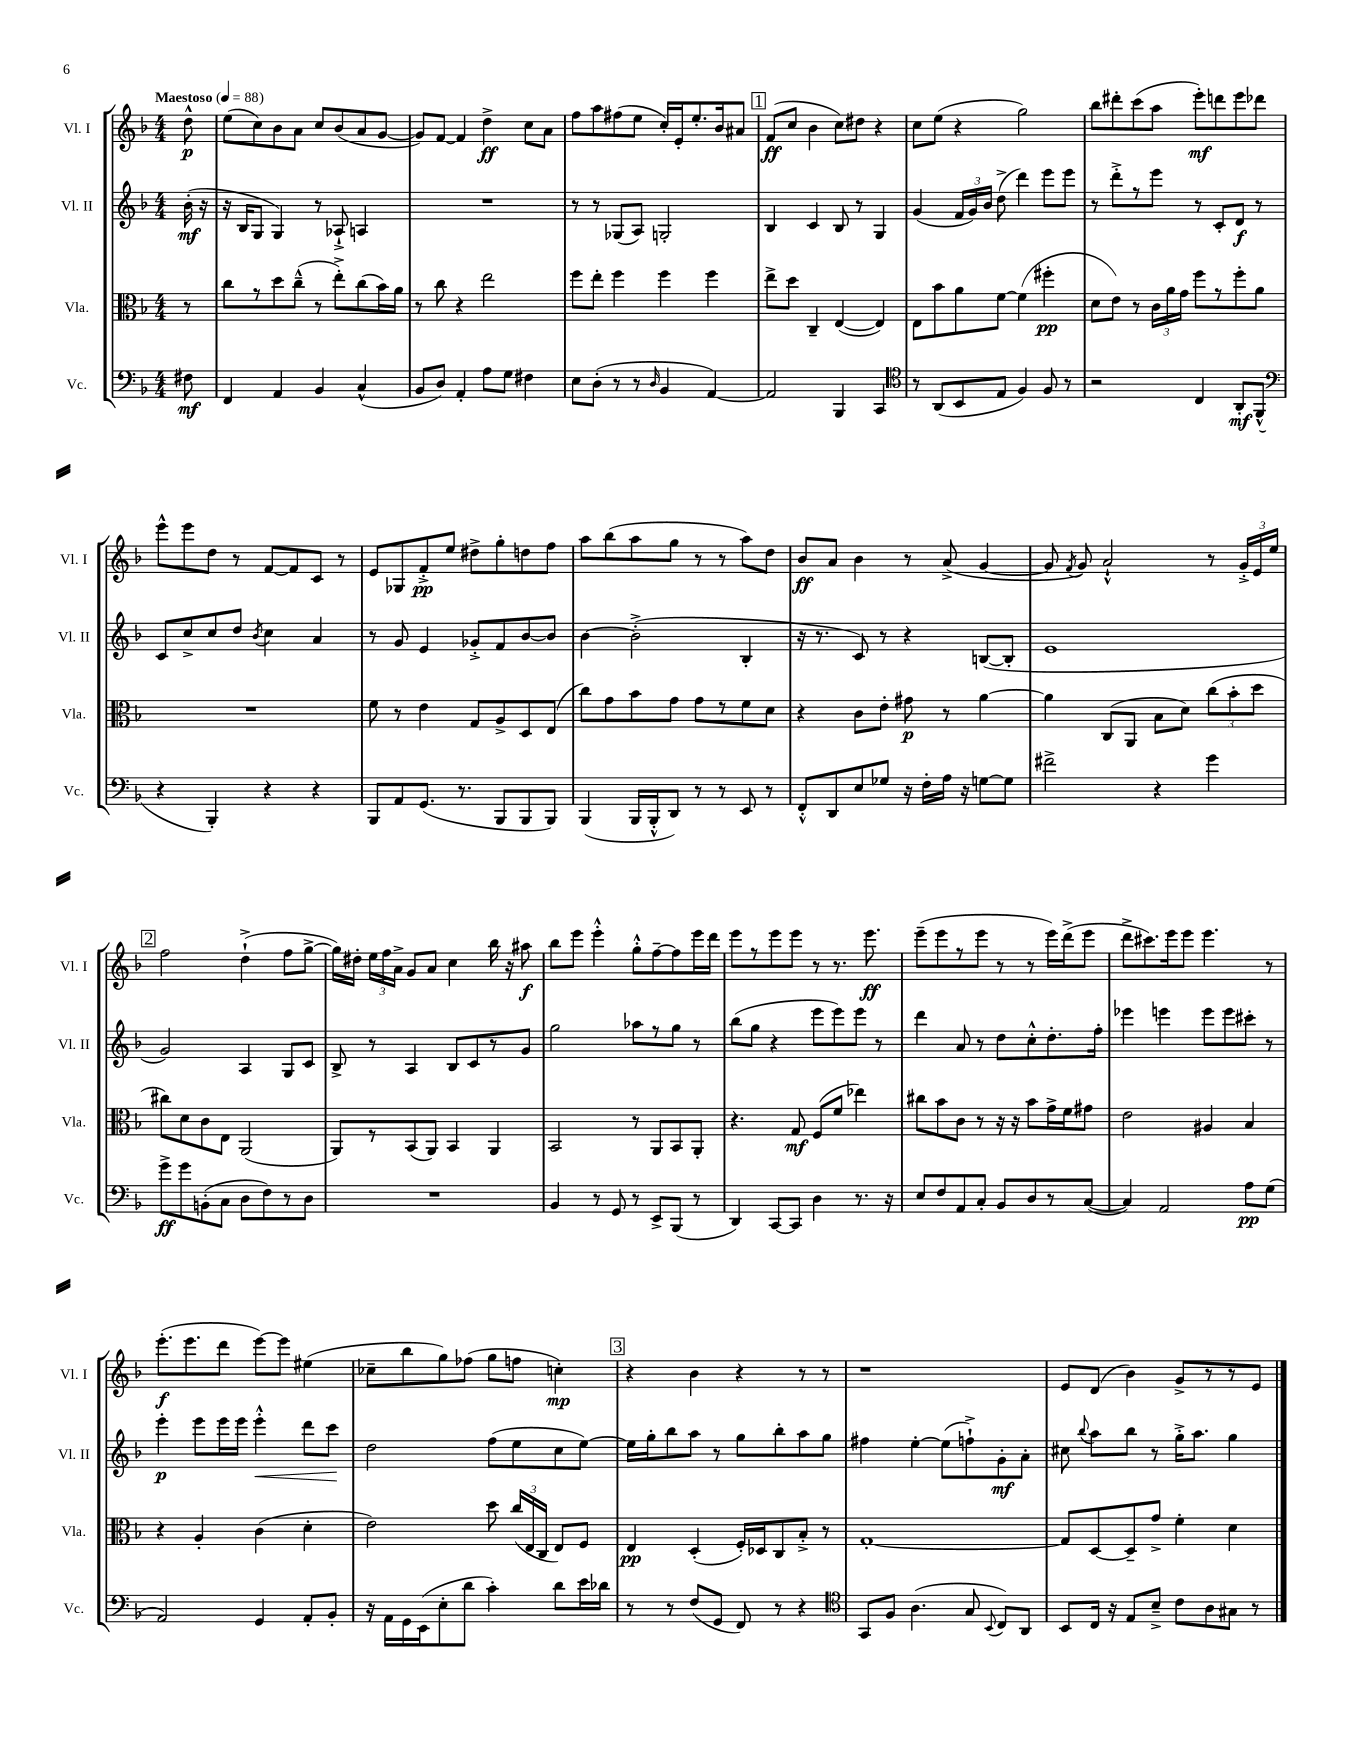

**kern	**kern	**kern	**kern
*staff4	*staff3	*staff2	*staff1
*clefF4	*clefC3	*clefG2	*clefG2
*k[b-]	*k[b-]	*k[b-]	*k[b-]
*M4/4	*M4/4	*M4/4	*M4/4
*MM88	*MM88	*MM88	*MM88
8F#\	8r	(16b-'\	8dd^^\
.	.	16r	.
=	=	=	=
4FF/	8cc\L	16r	(8ee\L
.	.	16B-/LK	.
.	8r	8G/J	8cc\)
4AA/	8dd\	4G/)	8b-\
.	(8cc~^^\J	.	8a\J
4BB-/	8r	8r	8cc/L
.	8ee'^\L)	8A-`^/	(8b-/
(4C^^/	(8cc\	4A/	8a/
.	16b-\L)	.	[8g/J
.	16a\JJ	.	.
=	=	=	=
8BB-/L	8r	1r	8g/]L)
8D/J)	8cc\	.	[8f/J
4AA'/	4r	.	4f/]
8A\L	2ee\	.	4dd^\
8G\J	.	.	.
4F#\	.	.	8cc\L
.	.	.	8a\J
=	=	=	=
8E\L	8ff\L	8r	8ff\L
(8D'\J	8ee'\J	8r	8aa\
8r	4ff\	(8G-/L	(8ff#\
8r	.	8A/J)	8ee\J
16qqD/	.	.	.
4BB-/	4ff\	2G'/	16cc'/LL)
.	.	.	16e'/J
.	.	.	8.ee'/
[4AA/)	4ff\	.	.
.	.	.	16b-/k
.	.	.	8a#/J
=	=	=	=
2AA/]	8ee^\L	4B-/	(8f/L
.	8dd\J	.	8cc/J
.	4C~/	4c/	4b-\
4BBB-/	([4E/	8B-/	8cc\L)
.	.	8r	8dd#\J
4CC/	4E/])	4G/	4r
=	=	=	=
*clefC4	*	*	*
8r	8E\L	(4g/	8cc\L
(8AA/L	8b-\	.	(8ee\J
8BB-/	8a\	24f/LL	4r
.	.	24g/)	.
.	.	24b-/JJ	.
8E/J	[8f\J	(8dd^\	.
4F/)	(4f\]	4ddd\)	2gg\)
8F/	4ff#'\	8eee\L	.
8r	.	8eee\J	.
=	=	=	=
2r	8d\L	8r	8bb-\L
.	8e\J)	8ddd'^\L	8ddd#'\
.	8r	8r	(8ccc\
.	24c\LL	8eee\J	8aa\J
.	24a\	.	.
.	24g\JJ	.	.
4C/	8ff\L	8r	8eee'\L)
.	8r	8c'/L	8ddd\
8AA'/L	8ff'\	8d/J	8eee\
(8FF^^/J	8a\J	8r	8ddd-\J
=	=	=	=
*clefF4	*	*	*
4r	1r	8c/L	8eee^^\L
.	.	8cc^/	8eee\
4BBB-'/)	.	8cc/	8dd\J
.	.	8dd/J	8r
.	.	8qb-/	.
4r	.	4cc\	[8f/L
.	.	.	8f/]
4r	.	4a/	8c/J
.	.	.	8r
=	=	=	=
8BBB-/L	8f\	8r	8e/L
8AA/	8r	8g/	8G-/
(8.GG/J	4e\	4e/	8f'^/
.	.	.	8ee/J
8.r	.	.	.
.	8G/L	8g-'^/L	8dd#^\L
8BBB-/L	8A^/	8f/	8gg'\
8BBB-/	8D/	[8b-/	8dd\
8BBB-/J)	(8E/J	8b-/]J	8ff\J
=	=	=	=
(4BBB-/	8cc\L)	[4b-\	8aa\L
.	8g\	.	(8bb-\
16BBB-/LL	8b-\	(2b-'^\]	8aa\
16BBB-'^^/J	.	.	.
8DD/J)	8g\J	.	8gg\J
8r	8g\L	.	8r
8r	8r	.	8r
8EE/	8f\	4B-'/	8aa\L)
8r	8d\J	.	8dd\J
=	=	=	=
8FF'^^/L	4r	16r	8b-/L
.	.	8.r	.
8DD/	.	.	8a/J
8E/	8c\L	8c/)	4b-\
8G-/J	8e'\J	8r	.
16r	8g#\	4r	8r
16F'\LL	.	.	.
16A\JJ	8r	.	(8a^/
16r	.	.	.
[8G\L	[4a\	([8B/L	[4g/
8G\]J	.	8B'/]J	.
=	=	=	=
2f#^\	4a\]	1e	8g/]
.	.	.	8qf/
.	.	.	8g/)
.	(8C/L	.	2a`^^/
.	8AA/J	.	.
4r	8B-\L	.	.
.	8d\J)	.	.
4g\	(12cc\L	.	8r
.	12b-'\	.	.
.	.	.	24g'^/LL
.	12dd\J	.	24e/
.	.	.	24ee/JJ
=	=	=	=
8g^\L	8cc#\L)	2g/)	2ff\
8g\	8d\	.	.
(8BB'\	8c\	.	.
8C\J	8E\J	.	.
8D\L	(2AA/	4A/	(4dd`^\
8F\)	.	.	.
8r	.	8G/L	8ff\L
8D\J	.	8c/J	[8gg^\J
=	=	=	=
1r	8AA/L)	8B-^/	16gg\]LL)
.	.	.	16dd#'\JJ
.	8r	8r	24ee\LL
.	.	.	24ff\
.	.	.	24a^\JJ
.	(8BB-/	4A/	8g/L
.	8AA/J)	.	8a/J
.	4BB-/	8B-/L	4cc\
.	.	8c/	.
.	4AA/	8r	16bb-\
.	.	.	16r
.	.	8g/J	8aa#\
=	=	=	=
4BB-/	2BB-/	2gg\	8bb-\L
.	.	.	8eee\J
8r	.	.	4eee'^^\
8GG/	.	.	.
8r	8r	8aa-\L	8gg'^^\L
8EE^/L	8AA/L	8r	[8ff~\
(8BBB-/J	8BB-/	8gg\J	8ff\]
8r	8AA'/J	8r	16eee\L
.	.	.	16ddd\JJ
=	=	=	=
4DD/)	4.r	(8bb-\L	8eee\L
.	.	8gg\J	8r
[8CC/L	.	4r	8eee\
8CC/]J	8G/	.	8eee\J
4D\	(8F/L	8eee\L	8r
.	8f/J	8eee\)	8.r
8.r	4ee-\)	8eee\J	.
.	.	.	8.eee\
.	.	8r	.
16r	.	.	.
=	=	=	=
8E/L	8cc#\L	4ddd\	(8eee~\L
8F/	8b-\	.	8eee\
8AA/	8c\J	8a/	8r
8C'/J	8r	8r	8eee\J
8BB-/L	16r	8dd\L	8r
.	16r	.	.
8D/	8b-\L	8cc'^^\	8r
8r	16g^\L	8.dd'\	16eee\LL)
.	16f\J	.	(16ddd^\J
([8C/J	8g#\J	.	8eee\J
.	.	16ff'\Jk	.
=	=	=	=
4C/])	2e\	4eee-\	8ddd^\L
.	.	.	8.ccc#\)
2AA/	.	4eee\	.
.	.	.	16eee\k
.	.	.	8eee\J
.	4A#/	8eee\L	4.eee\
.	.	8eee\	.
8A\L	4B-/	8ccc#'\J	.
(8G\J	.	8r	8r
=	=	=	=
2AA/)	4r	4eee'\	(8.eee'\L
.	.	.	8.eee\
.	4A'/	8eee\L	.
.	.	16eee\L	8ddd\J
.	.	16eee\JJ	.
4GG/	(4c\	4eee'^^\	[8eee\L)
.	.	.	8eee\]J
8AA'/L	4d'\	8ddd\L	(4ee#\
8BB-'/J	.	8ccc\J	.
=	=	=	=
16r	2e\)	2dd\	8cc-~\L
16AA\LL	.	.	.
16GG\	.	.	8bb-\
(16EE\J	.	.	.
8E'\	.	.	8gg\)
8d\J	.	.	(8ff-\J
4c'\)	8dd\	(8ff\L	8gg\L
.	(24cc/LL	8ee\	8ff\J
.	24E/	.	.
.	24C/JJ	.	.
8d\L	8E/L)	8cc\	4cc'\)
16e\L	8F/J	[8ee\J)	.
16d-\JJ	.	.	.
=	=	=	=
8r	4E/	16ee\]LL	4r
.	.	16gg'\J	.
8r	.	8bb-\	.
(8F/L	(4D'/	8aa\J	4b-\
8GG/J	.	8r	.
8FF/)	16F'/LL)	8gg\L	4r
.	16D-/J	.	.
8r	8C/	8bb-'\	.
4r	8B-'^/J	8aa\	8r
.	8r	8gg\J	8r
=	=	=	=
*clefC4	*	*	*
8GG/L	[1G'	4ff#\	1r
8F/J	.	.	.
(4.A\	.	[4ee'\	.
.	.	(8ee\]L	.
8G/	.	8ff`^\)	.
8qqBB-/	.	.	.
8C/L)	.	8g'\	.
8AA/J	.	8a'\J	.
=	=	=	=
8BB-/L	8G/]L	8cc#\	8e/L
.	.	8qqbb-/	.
16C/Jk	[8D/	8aa\L	(8d/J
16r	.	.	.
8E/L	8D~/]	8bb-\J	4b-\)
8B-~^/J	8g^/J	8r	.
8c\L	4f'\	16gg'^\LK	8g^/L
.	.	8.aa\J	.
8A\	.	.	8r
8G#\J	4d\	4gg\	8r
8r	.	.	8e/J
==	==	==	==
*-	*-	*-	*-
